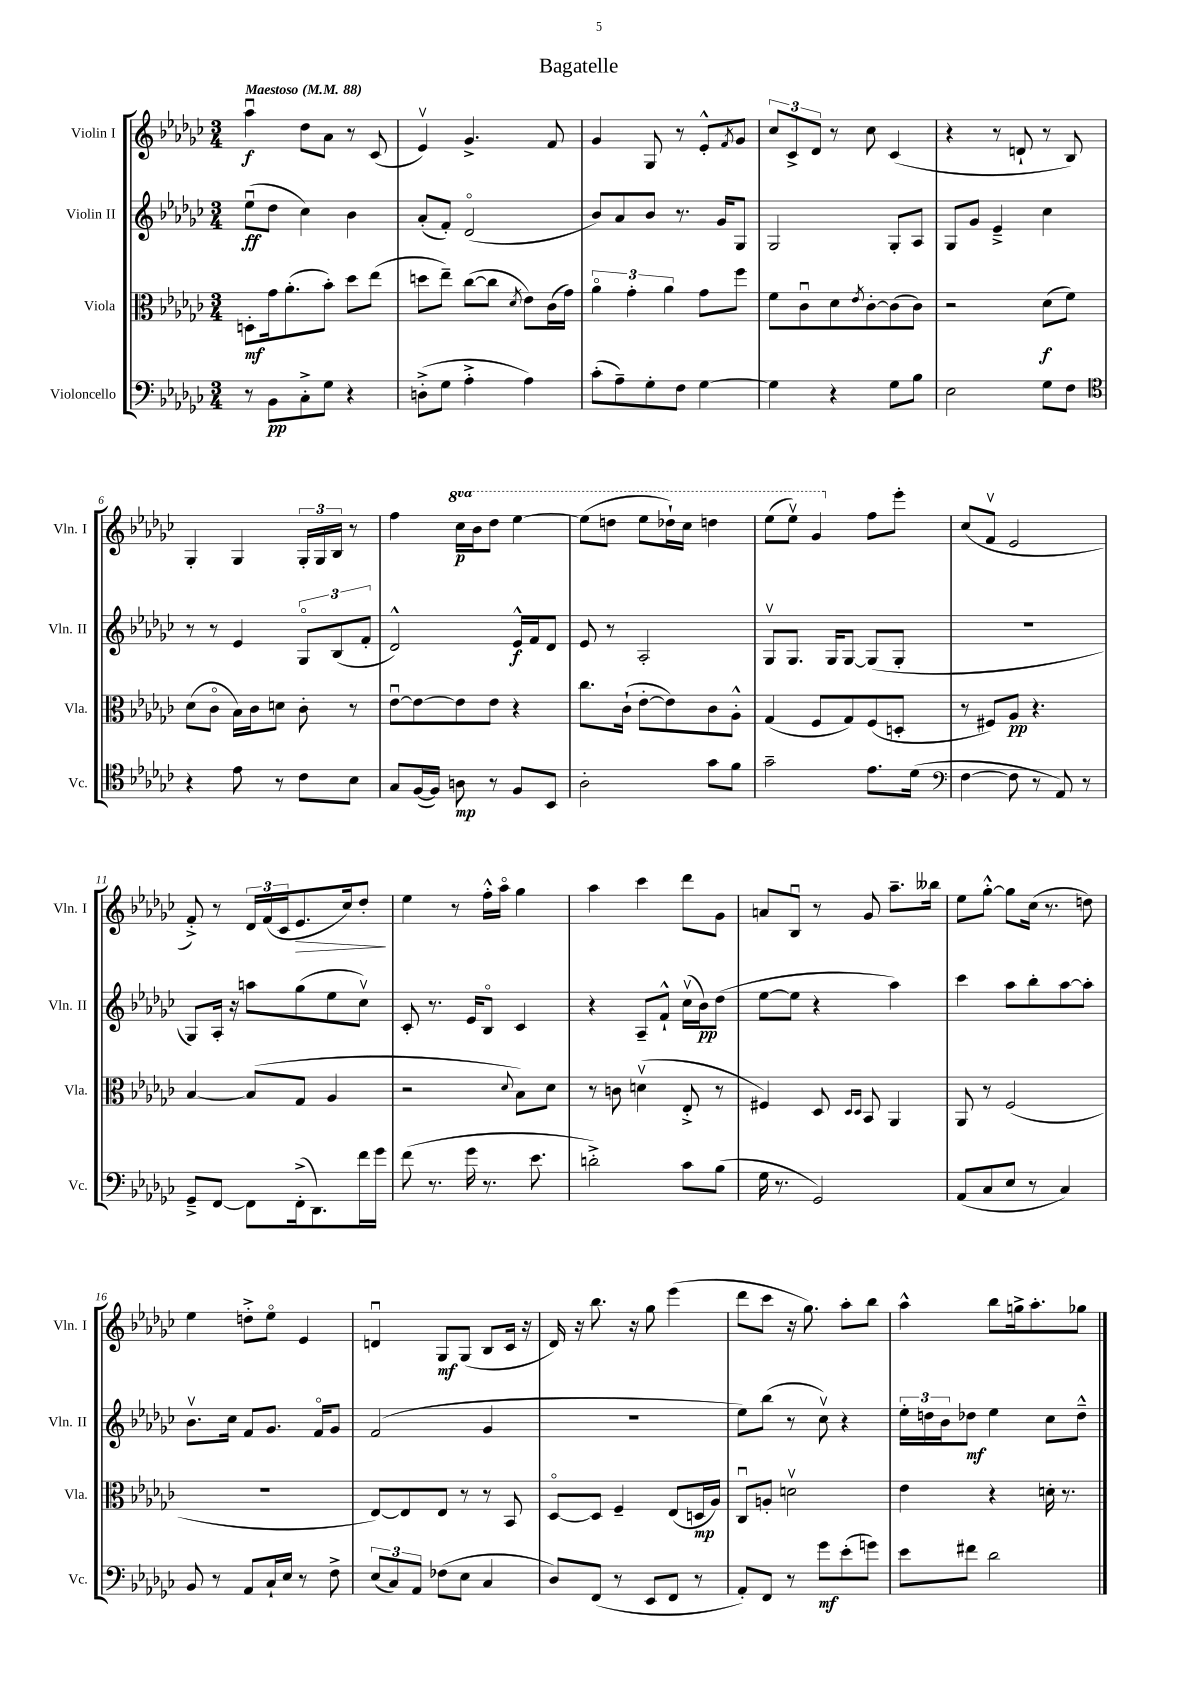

**kern	**dynam	**kern	**dynam	**kern	**dynam	**kern	**dynam
*part4	*part4	*part3	*part3	*part2	*part2	*part1	*part1
*staff4	*staff4	*staff3	*staff3	*staff2	*staff2	*staff1	*staff1
*I"Violoncello	*	*I"Viola	*	*I"Violin II	*	*I"Violin I	*
*I'Vc.	*	*I'Vla.	*	*I'Vln. II	*	*I'Vln. I	*
*clefF4	*	*clefC3	*	*clefG2	*	*clefG2	*
*k[b-e-a-d-g-c-]	*	*k[b-e-a-d-g-c-]	*	*k[b-e-a-d-g-c-]	*	*k[b-e-a-d-g-c-]	*
*M3/4	*	*M3/4	*	*M3/4	*	*M3/4	*
*MM88	*	*MM88	*	*MM88	*	*MM88	*
=1	=1	=1	=1	=1	=1	=1	=1
!	!	!	!	!	!	!LO:TX:a:B:t=Maestoso	!
8r	.	8Dn'\L	mf	(8ee-u\L	ff	4aa-u\	f
8BB-\L	pp	16g-\k	.	8dd-\J	.	.	.
.	.	(8.a-'\	.	.	.	.	.
8C-'^\	.	.	.	4cc-\)	.	8dd-\L	.
8G-\J	.	8b-'\J)	.	.	.	8a-\J	.
4r	.	8dd-\L	.	4b-\	.	8r	.
.	.	(8ee-\J	.	.	.	(8c-/	.
=2	=2	=2	=2	=2	=2	=2	=2
(8Dn'^\L	.	8ddn\L	.	(8a-'/L	.	4e-v/)	.
8G-\J	.	8ee-~\J)	.	8f'/J)	.	.	.
4A-'^\	.	([8cc-\L	.	(2d-/	.	4.g-^/	.
.	.	8cc-\J]	.	.	.	.	.
.	.	8qd-/	.	.	.	.	.
4A-\)	.	8e-\L)	.	.	.	.	.
.	.	(16c-\L	.	.	.	8f/	.
.	.	16g-\JJ)	.	.	.	.	.
=3	=3	=3	=3	=3	=3	=3	=3
(8c-'\L	.	6a-\	.	8b-/L)	.	4g-/	.
8A-~\)	.	.	.	8a-/	.	.	.
.	.	6g-'\	.	.	.	.	.
8G-'\	.	.	.	8b-/J	.	8G-/	.
.	.	6a-\	.	.	.	.	.
8F\J	.	.	.	8.r	.	8r	.
[4G-\	.	8g-\L	.	.	.	8e-'^^/L	.
.	.	.	.	16g-/KL	.	.	.
.	.	.	.	.	.	8qf/	.
.	.	8ff\J	.	8G-/J	.	8g-/J	.
=4	=4	=4	=4	=4	=4	=4	=4
4G-\]	.	8f\L	.	2G-/	.	12cc-/L	.
.	.	.	.	.	.	12c-^/	.
.	.	8c-u\	.	.	.	.	.
.	.	.	.	.	.	12d-/J	.
4r	.	8d-\	.	.	.	8r	.
.	.	8qe-/	.	.	.	.	.
.	.	[8c-'\	.	.	.	8cc-\	.
8G-\L	.	(8c-\]	.	8G-'/L	.	(4c-/	.
8B-\J	.	8c-\J)	.	8A-/J	.	.	.
=5	=5	=5	=5	=5	=5	=5	=5
2E-\	.	2r	.	8G-/L	.	4r	.
.	.	.	.	8g-/J	.	.	.
.	.	.	.	4e-~^/	.	8r	.
.	.	.	.	.	.	8dn`/	.
8G-\L	.	(8d-\L	f	4cc-\	.	8r	.
8F\J	.	8f\J)	.	.	.	8B-/)	.
!!LO:LB:g=z
=6	=6	=6	=6	=6	=6	=6	=6
*clefC4	*	*	*	*	*	*	*
4r	.	(8d-\L	.	8r	.	4G-'/	.
.	.	8c-\J	.	8r	.	.	.
8e-\	.	16B-\LL)	.	4e-/	.	4G-/	.
.	.	16c-\J	.	.	.	.	.
8r	.	8dn\J	.	.	.	.	.
8c-\L	.	8c-'\	.	12G-/L	.	24G-'/LL	.
.	.	.	.	.	.	24G-/	.
.	.	.	.	(12B-/	.	24B-/JJ	.
8B-\J	.	8r	.	.	.	8r	.
.	.	.	.	12f'/J	.	.	.
=7	=7	=7	=7	=7	=7	=7	=7
8G-/L	.	[8e-u\L	.	2d-^^/)	.	4ff\	.
([16F/L	.	8e-\_	.	.	.	.	.
16F/JJ])	.	.	.	.	.	.	.
*	*	*	*	*	*	*8va	*
8An\	mp	8e-\]	.	.	.	16ccc-\LL	p
.	.	.	.	.	.	16bb-\J	.
8r	.	8e-\J	.	.	.	8ddd-\J	.
8F/L	.	4r	.	16e-^^/LL	f	[4eee-\	.
.	.	.	.	16f/J	.	.	.
8BB-/J	.	.	.	8d-/J	.	.	.
=8	=8	=8	=8	=8	=8	=8	=8
2A-'\	.	8.cc-\L	.	8e-/	.	(8eee-\L]	.
.	.	.	.	8r	.	8dddn\J	.
.	.	(16c-`\Jk	.	.	.	.	.
.	.	[8e-'\L	.	2A-'/	.	8eee-\L	.
.	.	8e-\])	.	.	.	16ddd-X`\L)	.
.	.	.	.	.	.	16ccc-\JJ	.
8g-\L	.	8c-\	.	.	.	4dddn\	.
8f\J	.	8A-'^^\J	.	.	.	.	.
=9	=9	=9	=9	=9	=9	=9	=9
2g-~\	.	(4G-/	.	8G-v/L	.	(8eee-\L	.
.	.	.	.	8.G-/J	.	8eee-v\J)	.
.	.	8F/L	.	.	.	4gg-/	.
.	.	.	.	16G-/KL	.	.	.
.	.	8G-/)	.	[8G-/J	.	.	.
*	*	*	*	*	*	*X8va	*
8.e-\L	.	(8F/	.	(8G-/L]	.	8ff\L	.
.	.	8Dn'/J	.	8G-'/J	.	8eee-'\J	.
(16d-\Jk	.	.	.	.	.	.	.
=10	=10	=10	=10	=10	=10	=10	=10
*clefF4	*	*	*	*	*	*	*
[4F\	.	8r	.	2.r	.	(8cc-/L	.
.	.	8F#X/L)	.	.	.	8fv/J	.
8F\]	.	8A-/J	pp	.	.	2e-/	.
8r	.	4.r	.	.	.	.	.
8AA-/)	.	.	.	.	.	.	.
8r	.	.	.	.	.	.	.
!!LO:LB:g=z
=11	=11	=11	=11	=11	=11	=11	=11
8GG-~^/L	.	[4B-/	.	8G-/L)	.	8f'^/)	.
[8FF/J	.	.	.	16A-'/Jk	.	8r	.
.	.	.	.	16r	.	.	.
8FF\L]	.	(8B-/L]	.	8aan\L	.	24d-/LL	.
.	.	.	.	.	.	(24f/	.
.	.	.	.	.	.	24c-/J	.
!	!	!	!	!	!	!	!LO:HP:b
(16FF'^\k	.	8G-/J	.	(8gg-\	.	8.e-/	>
8.DD-\)	.	.	.	.	.	.	.
.	.	4A-/	.	8ee-\	.	.	.
.	.	.	.	.	.	16cc-/k)	.
16f\L	.	.	.	8cc-v\J)	.	8dd-'/J	.
16g-\JJ	.	.	.	.	.	.	.
.	.	.	.	.	.	.	]
=12	=12	=12	=12	=12	=12	=12	=12
(8f\	.	2r	.	8c-'/	.	4ee-\	.
8.r	.	.	.	8.r	.	.	.
.	.	.	.	.	.	8r	.
16g-\	.	.	.	16e-/KL	.	.	.
8.r	.	.	.	8B-/J	.	16ff'^^\LL	.
.	.	.	.	.	.	16aa-\JJ	.
.	.	8qqd-/	.	.	.	.	.
.	.	8B-\L)	.	4c-/	.	4gg-\	.
8.e-\	.	.	.	.	.	.	.
.	.	8d-\J	.	.	.	.	.
=13	=13	=13	=13	=13	=13	=13	=13
2dn'^\)	.	8r	.	4r	.	4aa-\	.
.	.	8cn\	.	.	.	.	.
.	.	(4dnv\	.	8A-~/L	.	4ccc-\	.
.	.	.	.	8f`^^/J	.	.	.
8c-\L	.	8E-'^/	.	(16cc-v\LL	.	8ddd-\L	.
.	.	.	.	16b-\J)	pp	.	.
(8B-\J	.	8r	.	(8dd-\J	.	8g-\J	.
=14	=14	=14	=14	=14	=14	=14	=14
16G-\	.	4F#X/)	.	[8ee-\L	.	8an/L	.
8.r	.	.	.	.	.	.	.
.	.	.	.	8ee-\J]	.	8B-u/J	.
2GG-/)	.	8D-/	.	4r	.	8r	.
.	.	16qqD-/LL	.	.	.	.	.
.	.	16qqD-/JJ	.	.	.	.	.
.	.	8BB-/	.	.	.	8g-/	.
.	.	4AA-/	.	4aa-\)	.	8.aa-~\L	.
.	.	.	.	.	.	16bb--X\Jk	.
=15	=15	=15	=15	=15	=15	=15	=15
(8AA-/L	.	8AA-/	.	4ccc-\	.	8ee-\L	.
8C-/	.	8r	.	.	.	[8gg-'^^\J	.
8E-/J	.	(2F/	.	8aa-\L	.	8gg-\L]	.
8r	.	.	.	8bb-'\	.	(16cc-\Jk	.
.	.	.	.	.	.	8.r	.
4C-/)	.	.	.	[8aa-\	.	.	.
.	.	.	.	8aa-'\J]	.	8ddn\)	.
!!LO:LB:g=z
=16	=16	=16	=16	=16	=16	=16	=16
8BB-/	.	2.r	.	8.b-v\L	.	4ee-\	.
8r	.	.	.	.	.	.	.
.	.	.	.	16cc-\Jk	.	.	.
8AA-/L	.	.	.	8f/L	.	8ddn'^\L	.
16C-`/L	.	.	.	8.g-/J	.	8ee-\J	.
16E-/JJ	.	.	.	.	.	.	.
8r	.	.	.	.	.	4e-/	.
.	.	.	.	16f/KL	.	.	.
8F^\	.	.	.	8g-/J	.	.	.
=17	=17	=17	=17	=17	=17	=17	=17
(12E-/L	.	[8E-/L)	.	(2f/	.	4dnu/	.
12C-/)	.	.	.	.	.	.	.
.	.	8E-/]	.	.	.	.	.
12AA-/J	.	.	.	.	.	.	.
(8F-X\L	.	8E-/J	.	.	.	8G-/L	mf
8E-\J	.	8r	.	.	.	(8G-/J	.
4C-/	.	8r	.	4g-/	.	8B-/L	.
.	.	8BB-/	.	.	.	16c-/Jk	.
.	.	.	.	.	.	16r	.
=18	=18	=18	=18	=18	=18	=18	=18
8D-/L)	.	[8D-/L	.	2.r	.	16d-/)	.
.	.	.	.	.	.	16r	.
(8FF/J	.	8D-/J]	.	.	.	8.bb-\	.
8r	.	4F~/	.	.	.	.	.
.	.	.	.	.	.	16r	.
8EE-/L	.	.	.	.	.	8gg-\	.
8FF/J	.	(8E-/L	.	.	.	(4eee-\	.
8r	.	16Dn/L	mp	.	.	.	.
.	.	16A-/JJ)	.	.	.	.	.
=19	=19	=19	=19	=19	=19	=19	=19
8AA-'/L)	.	8C-u/L	.	8ee-\L)	.	8ddd-\L	.
8FF/J	.	8An'/J	.	(8bb-\J	.	8ccc-\J	.
8r	.	2dnv\	.	8r	.	16r	.
.	.	.	.	.	.	8.gg-\)	.
8g-\L	mf	.	.	8cc-v\)	.	.	.
(8e-'\	.	.	.	4r	.	8aa-'\L	.
8gn\J)	.	.	.	.	.	8bb-\J	.
=20	=20	=20	=20	=20	=20	=20	=20
8e-\L	.	4e-\	.	24ee-'\LL	.	4aa-^^\	.
.	.	.	.	24ddn\	.	.	.
.	.	.	.	24b-\J	.	.	.
8f#X\J	.	.	.	8dd-X\J	mf	.	.
2d-\	.	4r	.	4ee-\	.	8bb-\L	.
.	.	.	.	.	.	16ggn^\k	.
.	.	.	.	.	.	8.aa-'\	.
.	.	16dn'\	.	8cc-\L	.	.	.
.	.	8.r	.	.	.	.	.
.	.	.	.	8dd-~^^\J	.	8gg-X\J	.
==	==	==	==	==	==	==	==
*-	*-	*-	*-	*-	*-	*-	*-
